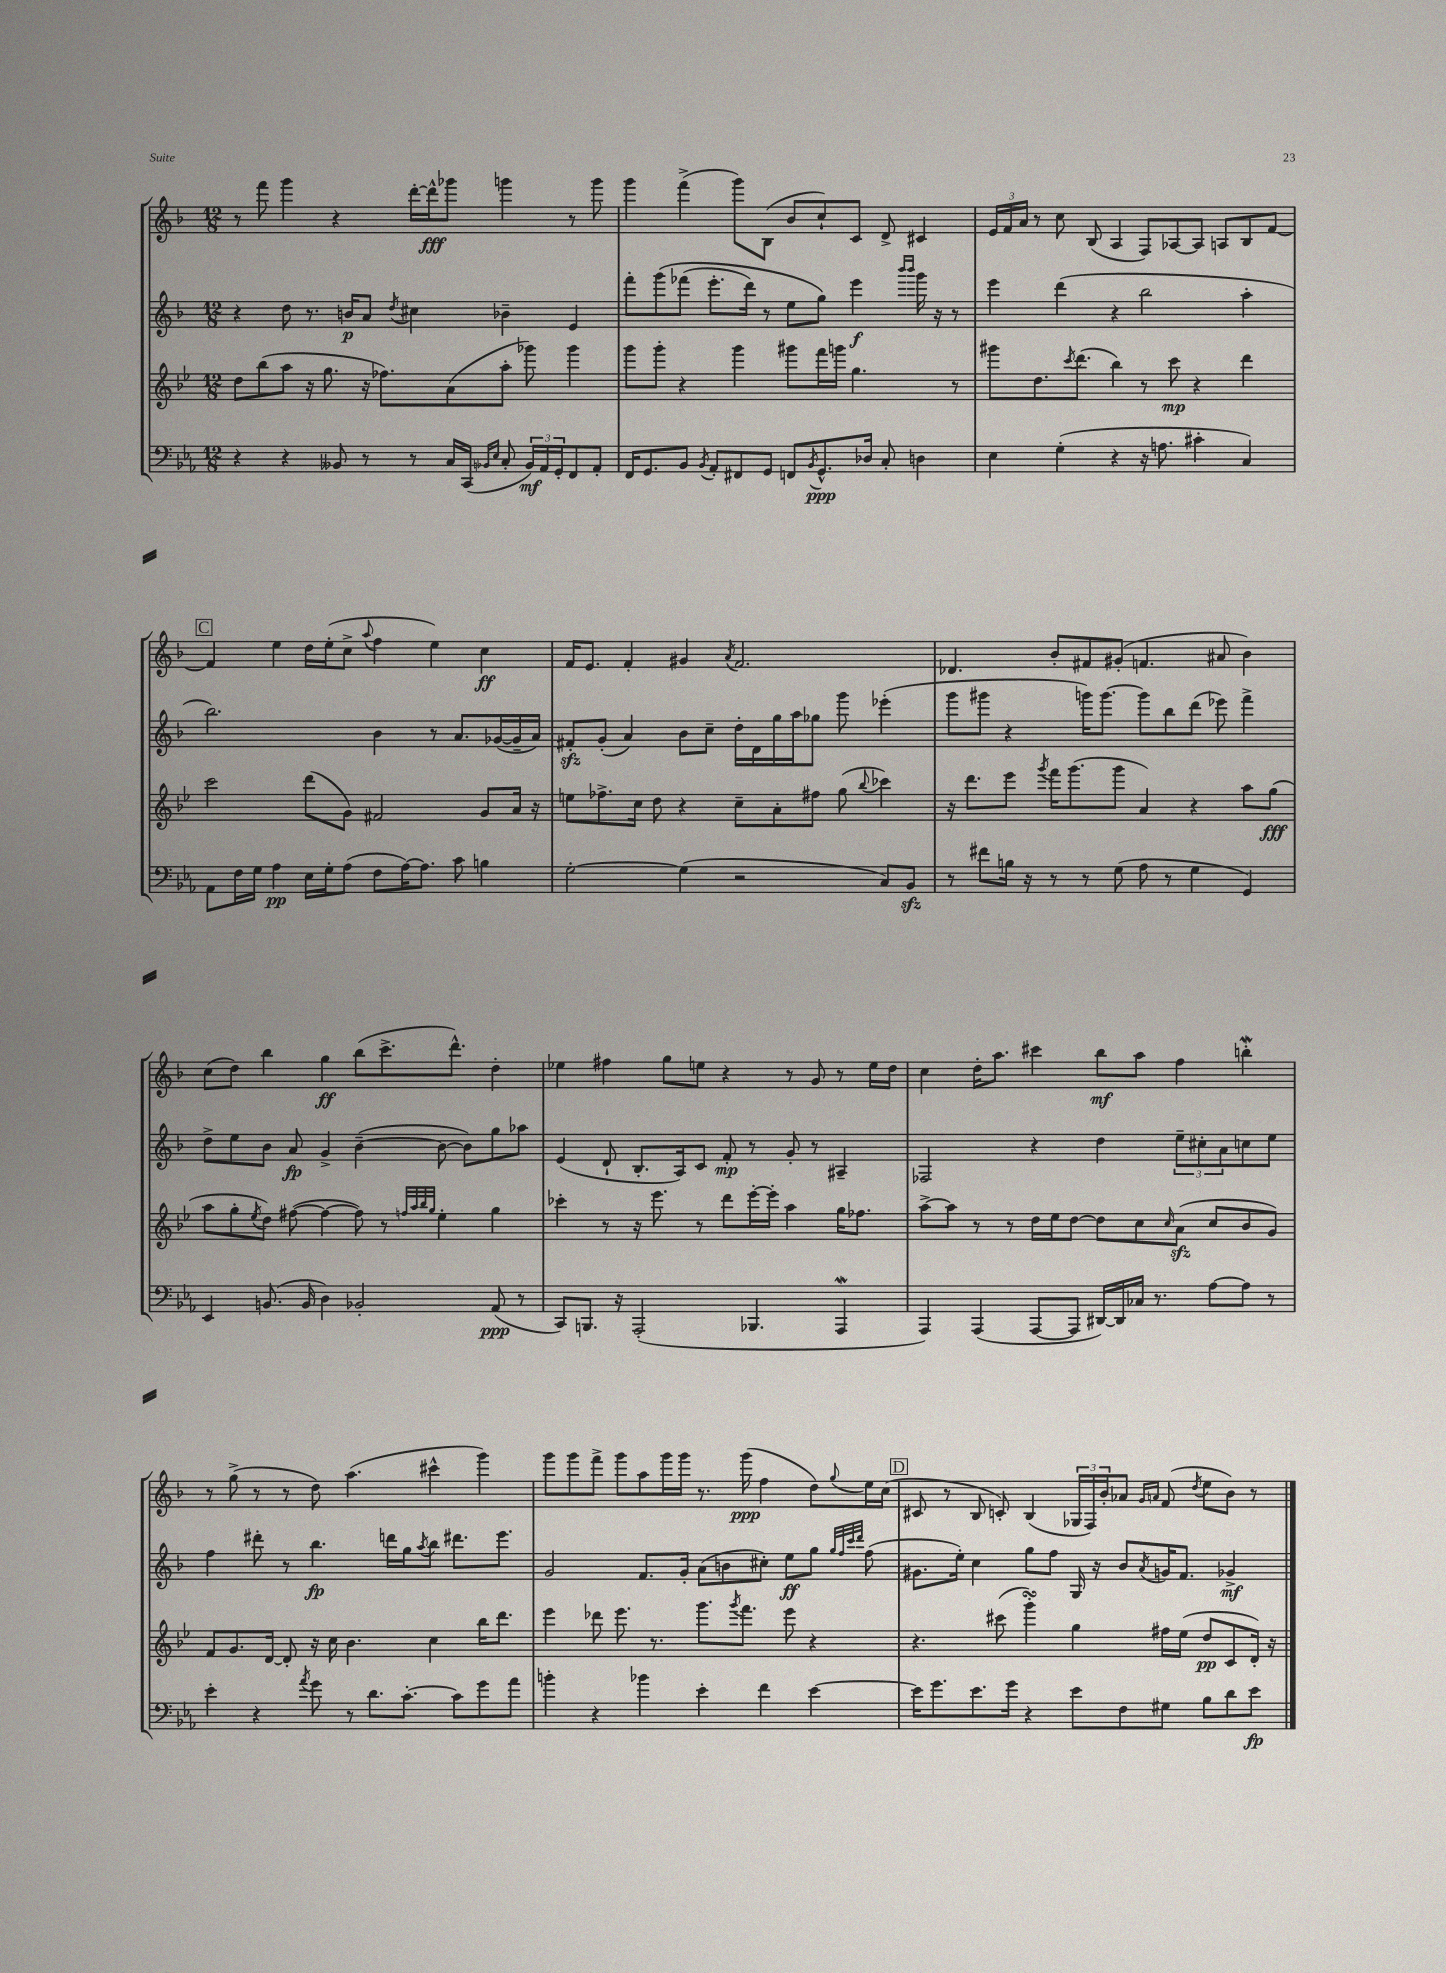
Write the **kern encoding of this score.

**kern	**dynam	**kern	**dynam	**kern	**dynam	**kern	**dynam
*part4	*part4	*part3	*part3	*part2	*part2	*part1	*part1
*staff4	*staff4	*staff3	*staff3	*staff2	*staff2	*staff1	*staff1
*clefF4	*	*clefG2	*	*clefG2	*	*clefG2	*
*k[b-e-a-]	*	*k[b-e-]	*	*k[b-]	*	*k[b-]	*
*M12/8	*	*M12/8	*	*M12/8	*	*M12/8	*
=60	=60	=60	=60	=60	=60	=60	=60
4r	.	8dd\L	.	4r	.	8r	.
.	.	(8bb-\	.	.	.	8fff\	.
4r	.	8aa\J	.	8dd\	.	4ggg\	.
.	.	16r	.	8.r	.	.	.
.	.	8.gg\	.	.	.	.	.
8BB--X/	.	.	.	.	.	4r	.
.	.	.	.	16bn/KL	p	.	.
8r	.	16r	.	8a/J	.	.	.
.	.	8.ff-X\L)	.	.	.	.	.
.	.	.	.	8qdd/	.	.	.
8r	.	.	.	4cc#X\	.	[16ddd'\LL	.
.	.	.	.	.	.	16ddd^^\J]	fff
16C/LL	.	(8a\	.	.	.	8ggg-X\J	.
(16CC/JJ	.	.	.	.	.	.	.
16qqBB-X/LL	.	.	.	.	.	.	.
16qqE-/JJ	.	.	.	.	.	.	.
8C'/	.	8aa'\J	.	4b-X~\	.	4gggn\	.
24BB-/LL)	mf	8ggg-X\)	.	.	.	.	.
24AA-/	.	.	.	.	.	.	.
24GG'/J	.	.	.	.	.	.	.
8FF/	.	4ggg-\	.	4e/	.	8r	.
8AA-'/J	.	.	.	.	.	8ggg\	.
=61	=61	=61	=61	=61	=61	=61	=61
16FF/KL	.	8ggg\L	.	8fff'\L	.	4ggg\	.
8.GG/	.	.	.	.	.	.	.
.	.	8ggg'\J	.	(8ggg\	.	.	.
8BB-/J	.	4r	.	(8fff-X\J	.	(4fff^\	.
8qBB-/	.	.	.	.	.	.	.
8AA-'/L	.	.	.	8.eee'\L	.	.	.
8FF#X/	.	4ggg\	.	.	.	8ggg\L)	.
.	.	.	.	16ddd\Jk)	.	.	.
8GG/J	.	.	.	8r	.	(8B-\J	.
8FFn/L	.	8ggg#X\L	.	8ee\L	.	8b-/L	.
8qBB-/	.	.	.	.	.	.	.
8.GG^^/	ppp	16fff\L	.	8gg\J)	.	8cc`/)	.
.	.	16gggn\JJ	.	.	.	.	.
.	.	4.gg\	.	4eee\	f	8c/J	.
16D-X/Jk	.	.	.	.	.	.	.
8C'/	.	.	.	.	.	8d^/	.
.	.	.	.	16qqbbb-/LL	.	.	.
.	.	.	.	16qqbbb-/JJ	.	.	.
4Dn\	.	.	.	16ggg\	.	4c#X/	.
.	.	.	.	16r	.	.	.
.	.	8r	.	8r	.	.	.
=62	=62	=62	=62	=62	=62	=62	=62
4E-\	.	8ggg#X\L	.	4eee\	.	24e/LL	.
.	.	.	.	.	.	24f/	.
.	.	.	.	.	.	24a/JJ	.
.	.	8.dd\	.	.	.	8r	.
(4G'\	.	.	.	(4ddd\	.	8cc\	.
.	.	8qccc/	.	.	.	.	.
.	.	(8.ddd\J	.	.	.	.	.
.	.	.	.	.	.	(8B-/	.
4r	.	4bb-\)	.	4r	.	4A/	.
16r	.	8r	.	2bb-\	.	8F/L)	.
8.An\	.	.	.	.	.	.	.
.	.	8ccc\	mp	.	.	[8A-X/	.
4c#X'\	.	4r	.	.	.	8A-/J]	.
.	.	.	.	.	.	8An/L	.
4C/)	.	4ddd\	.	4aa'\	.	8B-/	.
.	.	.	.	.	.	[8f/J	.
!!LO:LB:g=z
!!LO:REH:place=s1:t=C
=63	=63	=63	=63	=63	=63	=63	=63
8AA-\L	.	2ccc\	.	2.bb-\)	.	4f/]	.
16F\L	.	.	.	.	.	.	.
16G\JJ	.	.	.	.	.	.	.
4A-\	pp	.	.	.	.	4ee\	.
16E-\LL	.	(8ddd\L	.	.	.	16dd\LL	.
16G'\J	.	.	.	.	.	(16ee'\J	.
(8A-\J	.	8g\J)	.	.	.	8cc^\J	.
.	.	.	.	.	.	8qqaa/	.
8F\L	.	2f#X/	.	4b-\	.	4ff\	.
[16A-\K)	.	.	.	.	.	.	.
8.A-\J]	.	.	.	.	.	.	.
.	.	.	.	8r	.	4ee\)	.
8c\	.	.	.	8.a/L	.	.	.
4Bn\	.	8g/L	.	.	.	4cc\	ff
.	.	.	.	([16g-X/L	.	.	.
.	.	16a/Jk	.	16g-~/]	.	.	.
.	.	16r	.	16a/JJ)	.	.	.
=64	=64	=64	=64	=64	=64	=64	=64
[2G'\	.	8een\L	.	8f#Xzz'/L	.	16f/KL	.
.	.	.	.	.	.	8.e/J	.
.	.	8.ff-X^\	.	(8g'/J	.	.	.
.	.	.	.	4a/)	.	4f'/	.
.	.	16cc\Jk	.	.	.	.	.
.	.	8dd\	.	.	.	.	.
(4G\]	.	4r	.	8b-\L	.	4g#X/	.
.	.	.	.	8cc~\J	.	.	.
.	.	.	.	.	.	8qa/	.
2r	.	8cc~\L	.	16dd'\LL	.	2.f/	.
.	.	.	.	16d\	.	.	.
.	.	8a'\	.	16gg\	.	.	.
.	.	.	.	16aa\J	.	.	.
.	.	8ff#X\J	.	8gg-X\J	.	.	.
.	.	(8gg\	.	8ggg\	.	.	.
.	.	8qqbb-/	.	.	.	.	.
8C/L)	.	4ccc-X\)	.	(4eee-X'\	.	.	.
8BB-zz/J	.	.	.	.	.	.	.
=65	=65	=65	=65	=65	=65	=65	=65
8r	.	16r	.	8ggg\L	.	4.d-X/	.
.	.	8.ddd\L	.	.	.	.	.
8f#X\L	.	.	.	8ggg#X\J	.	.	.
16Bn\Jk	.	8eee-\J	.	4r	.	.	.
16r	.	.	.	.	.	.	.
.	.	8qggg/	.	.	.	.	.
8r	.	16fff\KL	.	.	.	8b-'/L	.
.	.	(8.ggg\	.	.	.	.	.
8r	.	.	.	16gggn\KL)	.	8f#X/	.
.	.	.	.	[8.ggg\J	.	.	.
(8G\	.	8ggg\J	.	.	.	(8g#X'/J	.
8A-\	.	4a/)	.	8ggg\L]	.	4.fn/	.
8r	.	.	.	8bb-\	.	.	.
4G\	.	4r	.	(8ddd\J	.	.	.
.	.	.	.	8eee-X\)	.	8a#X/	.
4GG/)	.	8aa\L	.	4fff^\	.	4b-\)	.
.	.	(8gg\J	fff	.	.	.	.
!!LO:LB:g=z
=66	=66	=66	=66	=66	=66	=66	=66
4EE-/	.	8aa\L	.	8dd^\L	.	(8cc\L	.
.	.	8gg'\	.	8ee\	.	8dd\J)	.
.	.	8qee-/	.	.	.	.	.
(8.BBn/	.	8dd\J)	.	8b-\J	.	4bb-\	.
.	.	([8ff#X\	.	8a/	fp	.	.
16BB/	.	.	.	.	.	.	.
4D\)	.	4ff#\_	.	4g^/	.	4gg\	ff
2BB-X'/	.	8ff#\])	.	([4b-~\	.	(8bb-\L	.
.	.	8r	.	.	.	8.ccc^\	.
.	.	32qqffn/LLL	.	.	.	.	.
.	.	32qqaa/	.	.	.	.	.
.	.	32qqbb-/	.	.	.	.	.
.	.	32qqgg/JJJ	.	.	.	.	.
.	.	4ee-'\	.	8b-\_	.	.	.
.	.	.	.	.	.	8.ddd^^\J)	.
.	.	.	.	8b-\L])	.	.	.
(8AA-/	ppp	4gg\	.	8gg\	.	4dd'\	.
8r	.	.	.	8aa-X\J	.	.	.
=67	=67	=67	=67	=67	=67	=67	=67
8CC/L)	.	4ccc-X'\	.	(4e/	.	4ee-X\	.
8.BBBn/J	.	.	.	.	.	.	.
.	.	8r	.	8d`/	.	4ff#X\	.
16r	.	.	.	.	.	.	.
(2AAA-'/	.	16r	.	8.B-'/L	.	.	.
.	.	8.eee-\	.	.	.	.	.
.	.	.	.	.	.	8gg\L	.
.	.	.	.	16A/k)	.	.	.
.	.	8r	.	8c/J	.	8een\J	.
.	.	8ddd\L	.	8f'/	mp	4r	.
4.BBB-X/	.	[16eee-'\L	.	8r	.	.	.
.	.	16eee-'\JJ]	.	.	.	.	.
.	.	4aa\	.	8g'/	.	8r	.
.	.	.	.	8r	.	8g/	.
4AAA-w/	.	16gg\KL	.	4A#X~/	.	8r	.
.	.	8.ff-X\J	.	.	.	.	.
.	.	.	.	.	.	16ee\LL	.
.	.	.	.	.	.	16dd\JJ	.
=68	=68	=68	=68	=68	=68	=68	=68
4AAA-/)	.	[8aa^\L	.	2F-X/	.	4cc\	.
.	.	8aa\J]	.	.	.	.	.
(4AAA-/	.	8r	.	.	.	16dd'\KL	.
.	.	.	.	.	.	8.aa\J	.
.	.	8r	.	.	.	.	.
[8AAA-/L	.	16dd\LL	.	4r	.	4ccc#X\	.
.	.	16ee-\J	.	.	.	.	.
8AAA-/J]	.	[8dd\J	.	.	.	.	.
[16DD#X/LL)	.	8dd\L]	.	4dd\	.	8bb-\L	mf
16DD#/]	.	.	.	.	.	.	.
16C-X/JJ	.	8cc\	.	.	.	8aa\J	.
8.r	.	.	.	.	.	.	.
.	.	16qqcc/	.	.	.	.	.
.	.	(8azz\J	.	12ee~\L	.	4ff\	.
.	.	.	.	12cc#X'\	.	.	.
[8A-\L	.	8cc/L	.	.	.	.	.
.	.	.	.	12a\	.	.	.
8A-\J]	.	8b-/	.	8ccn\	.	4bbnW'\	.
8r	.	8g/J)	.	8ee\J	.	.	.
!!LO:LB:g=z
=69	=69	=69	=69	=69	=69	=69	=69
4e-'\	.	8f/L	.	4ff\	.	8r	.
.	.	8.g/	.	.	.	(8gg^\	.
4r	.	.	.	8ddd#X'\	.	8r	.
.	.	[16d/Jk	.	.	.	.	.
.	.	8d'/]	.	8r	.	8r	.
8qa-/	.	.	.	.	.	.	.
8g\	.	16r	.	4.bb-\	fp	8dd\)	.
.	.	16cc\	.	.	.	.	.
8r	.	4.b-\	.	.	.	(4.aa\	.
8.d\L	.	.	.	.	.	.	.
.	.	.	.	16dddn\LL	.	.	.
[8.c'\J	.	.	.	16gg\J	.	.	.
.	.	.	.	8qaa/	.	.	.
.	.	4cc\	.	8bb-\J	.	4ccc#X^^\	.
8c\L]	.	.	.	8.ddd#X\L	.	.	.
8g\	.	16bb-\KL	.	.	.	4ggg\)	.
.	.	8.ddd\J	.	8.eee\J	.	.	.
8a-\J	.	.	.	.	.	.	.
=70	=70	=70	=70	=70	=70	=70	=70
4bn'\	.	4eee-\	.	2g/	.	8ggg\L	.
.	.	.	.	.	.	8ggg\	.
4r	.	8ddd-X\	.	.	.	8fff^\J	.
.	.	8.eee-\	.	.	.	8ggg\L	.
4b-X\	.	.	.	8.f/L	.	8aa\	.
.	.	8.r	.	.	.	.	.
.	.	.	.	.	.	16ggg\L	.
.	.	.	.	16g'/Jk	.	16ggg\JJ	.
4e-'\	.	8.ggg\L	.	(8a\L	.	8.r	.
.	.	.	.	8bn\	.	.	.
.	.	8qggg/	.	.	.	.	.
.	.	8.fff\J	.	.	.	(16ggg\	ppp
4f\	.	.	.	8cc#X'\J)	.	4ff\	.
.	.	8eee-\	.	8ee\L	ff	.	.
[4e-\	.	4r	.	8gg\J	.	8dd\L)	.
.	.	.	.	32qqgg/LLL	.	.	.
.	.	.	.	32qqff/	.	.	.
.	.	.	.	32qqccc/	.	.	.
.	.	.	.	32qqddd/JJJ	.	8qqgg/	.
.	.	.	.	(8ff\	.	16ee\L	.
.	.	.	.	.	.	(16cc\JJ	.
!!LO:REH:place=s1:t=D
=71	=71	=71	=71	=71	=71	=71	=71
16e-\KL]	.	4.r	.	8.g#X\L	.	8c#X/	.
8.g\	.	.	.	.	.	.	.
.	.	.	.	.	.	8r	.
.	.	.	.	16ee'\Jk)	.	.	.
8.e-\	.	.	.	4cc\	.	8B-/	.
.	.	(8ccc#X\	.	.	.	8cn'/)	.
16g\Jk	.	.	.	.	.	.	.
4r	.	4gggsSSS'\)	.	8gg\L	.	(4B-/	.
.	.	.	.	8ff\J	.	.	.
8e-\L	.	4gg\	.	16G/	.	24G-X/LL	.
.	.	.	.	.	.	24F/)	.
.	.	.	.	16r	.	.	.
.	.	.	.	.	.	24b-'/J	.
8F\	.	.	.	8b-/L	.	8a-X/J	.
.	.	.	.	.	.	16qqg/LL	.
.	.	.	.	8qa/	.	16qqan/JJ	.
8G#X\J	.	16ff#X\LL	.	16gn/K	.	(8f/	.
.	.	(16ee-\JJ	.	8.f/J	.	.	.
.	.	.	.	.	.	8qdd/	.
8B-\L	.	8dd/L	pp	.	.	8ee\L	.
8d\	.	8c/	.	4g-X^/	mf	8b-\J)	.
8e-\J	fp	16d'/Jk)	.	.	.	8r	.
.	.	16r	.	.	.	.	.
==	==	==	==	==	==	==	==
*-	*-	*-	*-	*-	*-	*-	*-
